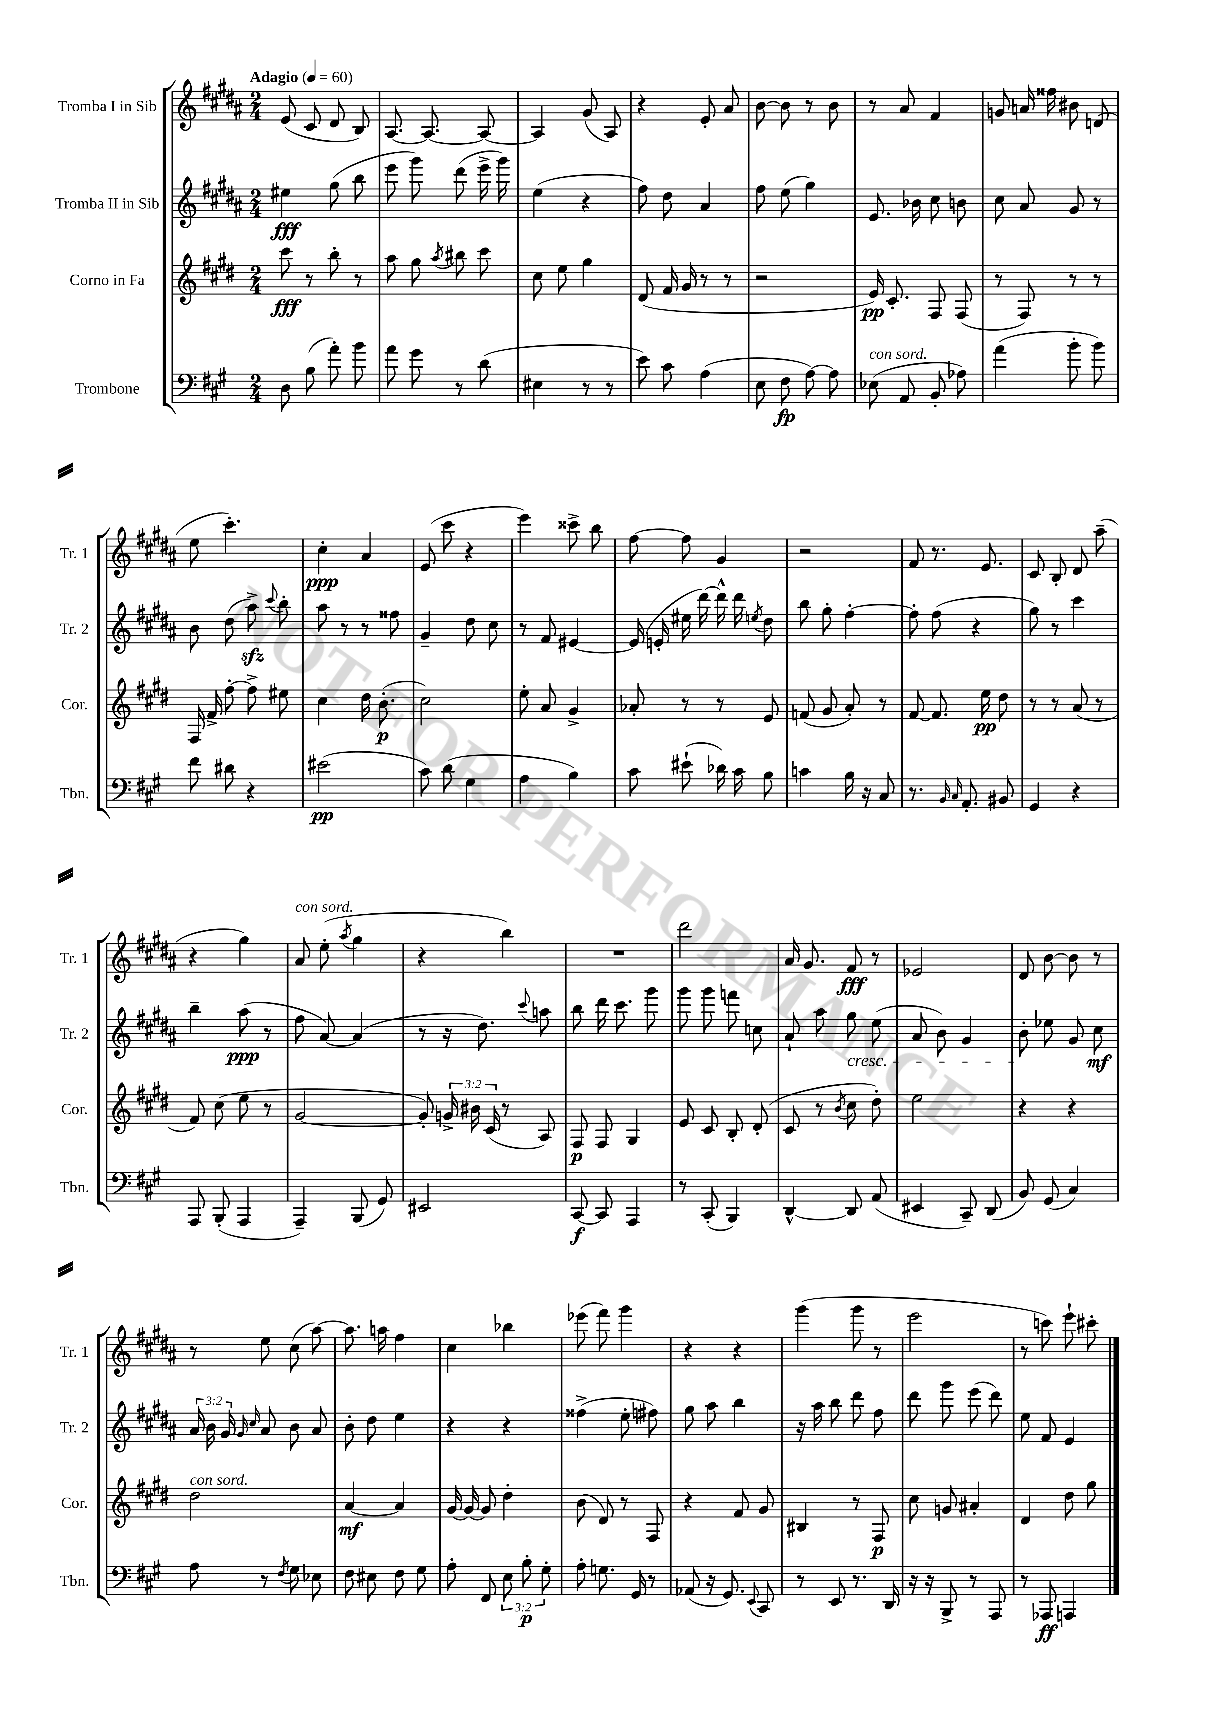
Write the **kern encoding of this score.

**kern	**kern	**kern	**kern
*staff4	*staff3	*staff2	*staff1
*clefF4	*clefG2	*clefG2	*clefG2
*k[f#c#g#]	*k[f#c#g#d#]	*k[f#c#g#d#a#]	*k[f#c#g#d#a#]
*M2/4	*M2/4	*M2/4	*M2/4
*MM60	*MM60	*MM60	*MM60
8D	8ccc#	4ee#	(8e
(8B	8r	.	8c#
8a')	8bb'	(8gg#	8d#
8b	8r	8bb	8B)
=	=	=	=
8a	8aa	8eee	[8.A#
8g#	8gg#	8ggg#)	.
.	.	.	8.A#_
.	8qaa	.	.
8r	8bb#	(8ddd#	.
(8d	8ccc#	16eee^	8A#_
.	.	16ggg#)	.
=	=	=	=
4E#	8cc#	(4ee	4A#]
.	8ee	.	.
8r	4gg#	4r	(8g#
8r	.	.	8A#)
=	=	=	=
8e)	(8d#	8ff#)	4r
8c#	16f#	8dd#	.
.	16g#	.	.
(4A	8r	4a#	8e'
.	8r	.	8a#
=	=	=	=
8E	2r	8ff#	[8b
8F#	.	(8ee	8b]
[8A)	.	4gg#)	8r
8A]	.	.	8b
=	=	=	=
(8E-	16e)	8.e	8r
.	8.c#'	.	.
8AA	.	.	8a#
.	.	16b-	.
8BB'	8F#	8cc#	4f#
8A-)	(8F#	8b	.
=	=	=	=
(4a	8r	8cc#	8g
.	8F#)	8a#	16a
.	.	.	16ff##
8b'	8r	8g#	8b#
8b)	8r	8r	(8d
=	=	=	=
8f#	16F#	8b	8ee
.	16f#^	.	.
8d#	[8ff#'	(8dd#	4.ccc#')
4r	8ff#^]	8aa#^)	.
.	.	8qqccc#	.
.	8ee#	8bb'	.
=	=	=	=
(2e#	4cc#	8aa#	4cc#'
.	.	8r	.
.	16dd#	8r	4a#
.	(8.b'	.	.
.	.	8ff##	.
=	=	=	=
8c#)	2cc#)	4g#~	(8e
(8d	.	.	8ccc#
4G#	.	8dd#	4r
.	.	8cc#	.
=	=	=	=
4A	8ee'	8r	4eee)
.	8a	8f#	.
4B)	4g#^	[4e#	8ccc##^
.	.	.	8bb
=	=	=	=
8c#	8a-'	(16e#]	[8ff#
.	.	16e'	.
(8e#`	8r	16ee#	8ff#]
.	.	[16ddd#)	.
16d-)	8r	16ddd#^^]	4g#
16c#	.	16ddd#	.
.	.	8qee	.
8B	8e	8dd#	.
=	=	=	=
4c	(8f	8bb	2r
.	8g#	8gg#'	.
16B	8a')	[4ff#'	.
16r	.	.	.
8C#	8r	.	.
=	=	=	=
8.r	[8f#	8ff#']	8f#
.	8.f#]	(8ff#	8.r
16qqBB	.	.	.
16qqC#	.	.	.
8.AA'	.	.	.
.	.	4r	.
.	16ee	.	8.e
8BB#	8dd#	.	.
=	=	=	=
4GG#	8r	8gg#)	8c#
.	8r	8r	8B'
4r	(8a	4ccc#	8d#
.	8r	.	(8aa#~
=	=	=	=
8AAA	8f#)	4bb~	4r
(8BBB'	(8cc#	.	.
4AAA	8ee	(8aa#	4gg#)
.	8r	8r	.
=	=	=	=
4AAA~)	[2g#	8ff#	8a#
.	.	[8a#)	(8ee'
.	.	.	8qaa#
(8BBB	.	(4a#]	4gg#
8GG#)	.	.	.
=	=	=	=
2EE#	8g#'])	8r	4r
.	24g^	16r	.
.	24b#	.	.
.	.	8.dd#)	.
.	(24c#	.	.
.	8r	.	4bb)
.	.	8qqccc#	.
.	8A)	8aa	.
=	=	=	=
[8CC#	8F#	8bb	2r
8CC#]	8F#	16ddd#	.
.	.	8.ccc#	.
4AAA	4G#	.	.
.	.	8ggg#	.
=	=	=	=
8r	8e	8ggg#	2ddd#
(8CC#'	8c#	8ggg#	.
4BBB)	8B'	8fff	.
.	(8d#'	8cc	.
=	=	=	=
[4DD^^	8c#	8a#`	16a#
.	.	.	8.g#
.	8r	8aa#	.
.	8qb	.	.
8DD]	8cc#	8gg#	8f#
(8AA	8dd#')	(8ee	8r
=	=	=	=
4EE#	2ee	8a#	2e-
.	.	8b)	.
8CC#~)	.	4g#	.
(8DD	.	.	.
=	=	=	=
8BB)	4r	8b'	8d#
(8GG#	.	8ee-	[8b
4C#)	4r	8g#	8b]
.	.	8cc#	8r
=	=	=	=
8A	2dd#	24a#	8r
.	.	24b	.
.	.	24g#	.
.	.	16qqg#	.
.	.	16qqcc#	.
8r	.	8a#	8ee
8qF#	.	.	.
8G#	.	8b	(8cc#
8E-	.	8a#	[8aa#)
=	=	=	=
8F#	[4a	8b'	8.aa#]
8E#	.	8dd#	.
.	.	.	16aa
8F#	4a]	4ee	4ff#
8G#	.	.	.
=	=	=	=
8A'	[16g#	4r	4cc#
.	16g#_	.	.
8FF#	8g#]	.	.
12E	4dd#'	4r	4bb-
12B'	.	.	.
12G#'	.	.	.
=	=	=	=
8A'	(8b	(4ff##^	(8eee-
8.G	8d#)	.	8fff#)
.	8r	8ee'	4ggg#
16GG#	.	.	.
8r	8F#	8ff#)	.
=	=	=	=
(8AA-	4r	8gg#	4r
16r	.	8aa#	.
8.GG#)	.	.	.
.	8f#	4bb	4r
8qqEE	.	.	.
8CC#	8g#	.	.
=	=	=	=
8r	4B#	16r	(4ggg#
.	.	16aa#	.
8EE	.	8bb	.
8.r	8r	8ddd#	8ggg#
.	8F#	8ff#	8r
16DD	.	.	.
=	=	=	=
16r	8cc#	8ddd#	2eee
16r	.	.	.
8BBB^	8g	8ggg#	.
8r	4a#'	(8eee	.
8AAA	.	8ddd#)	.
=	=	=	=
8r	4d#	8ee	8r
8AAA-	.	8f#	8ccc)
4AAA	8dd#	4e	8eee`
.	8gg#	.	8ccc#'
==	==	==	==
*-	*-	*-	*-
